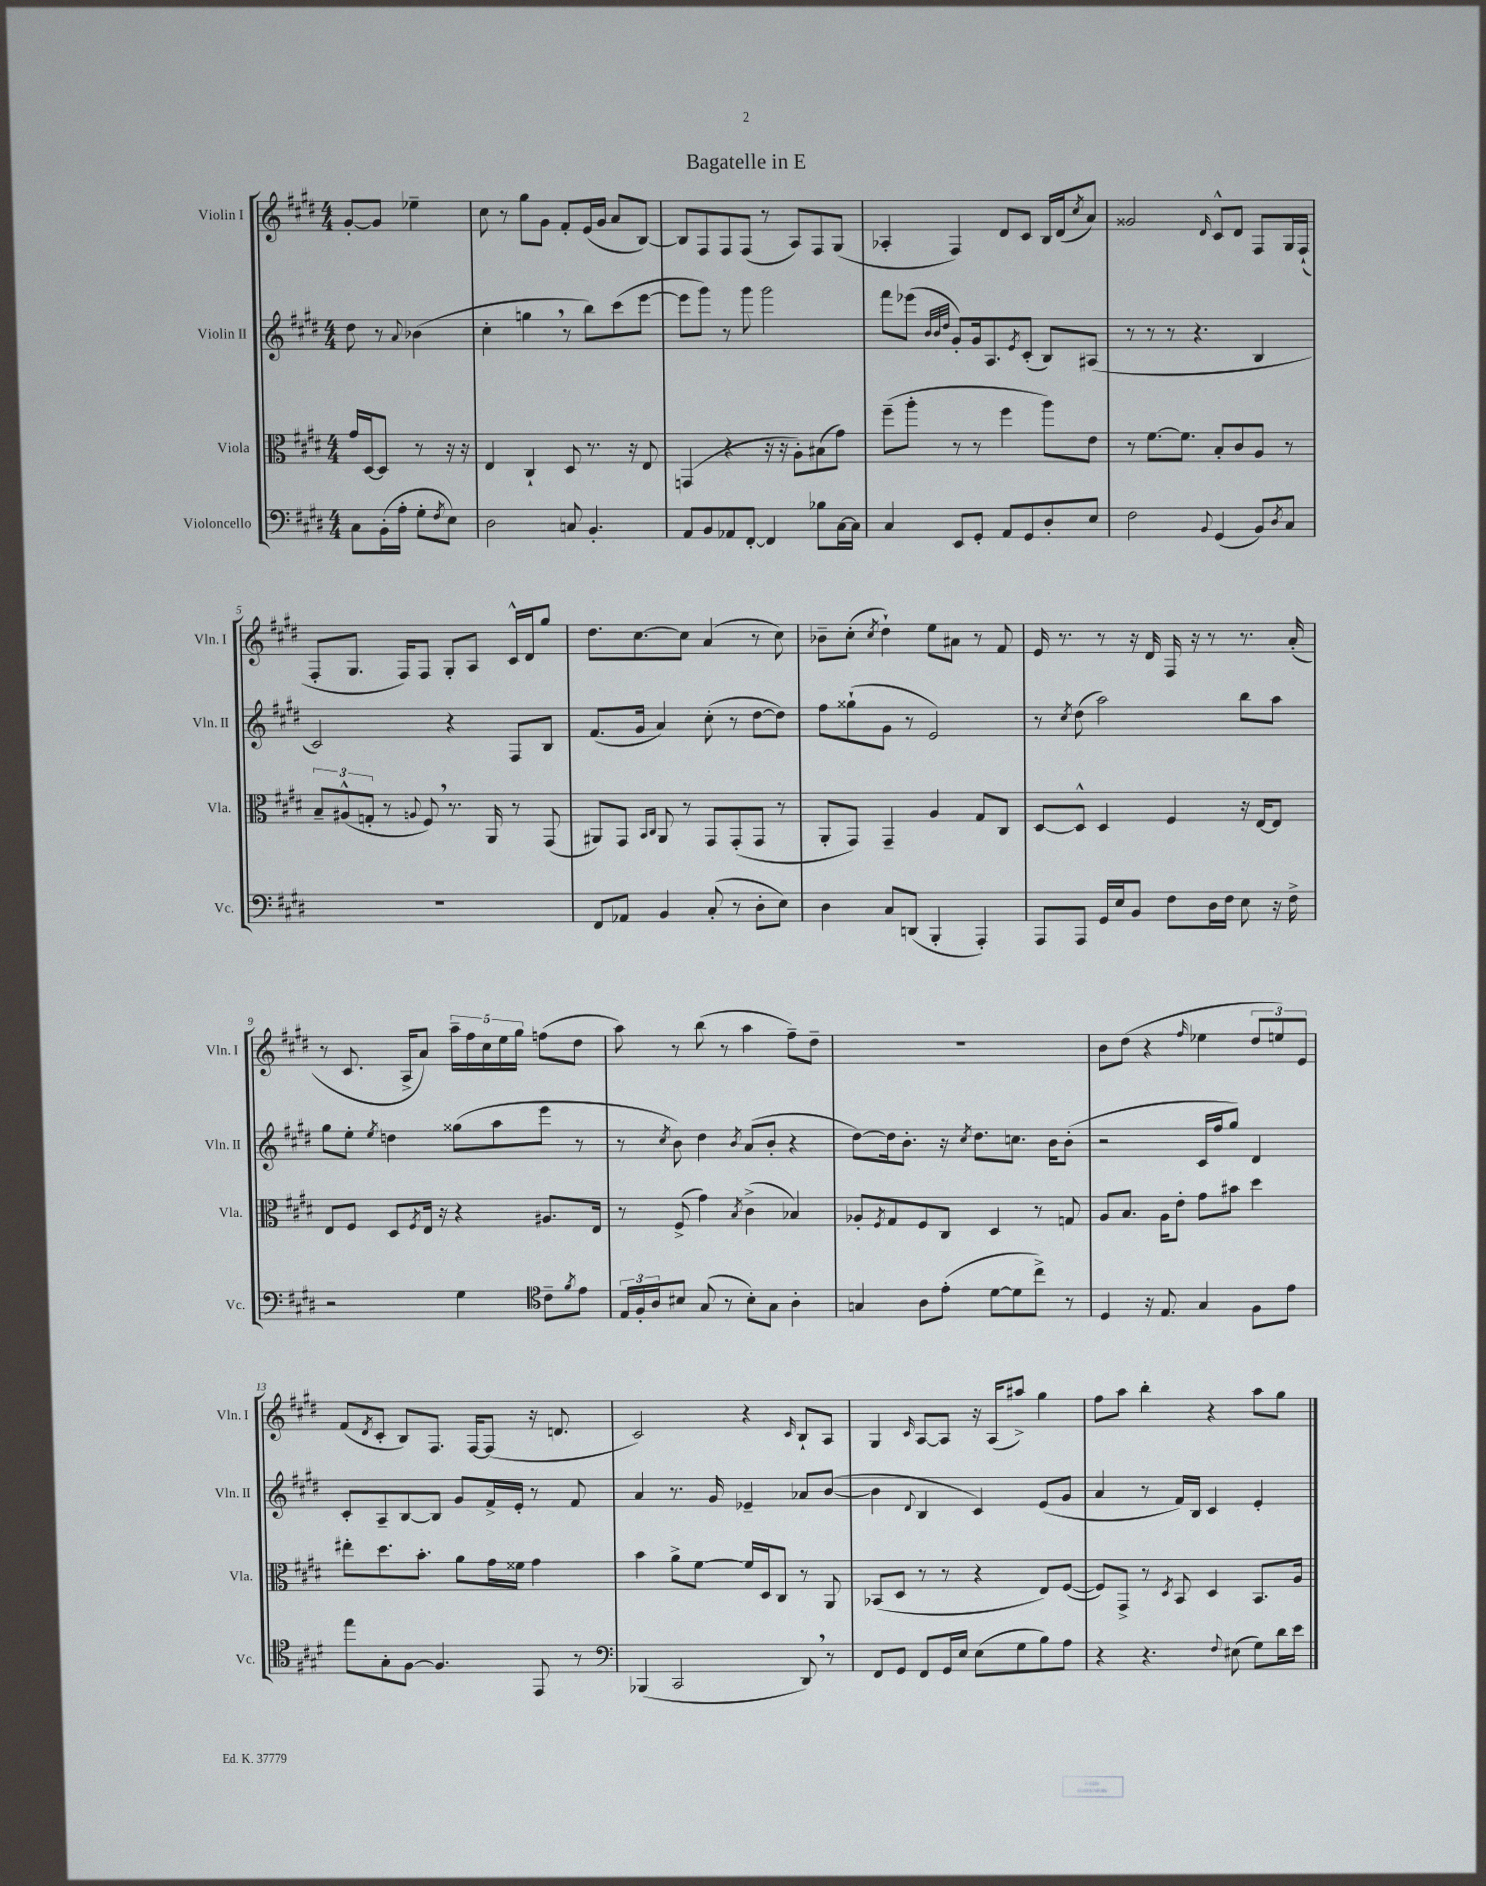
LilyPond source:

\header { title = "Bagatelle in E" }
<<
\new StaffGroup <<
\new Staff = "s0" \with { instrumentName = "Violin I" shortInstrumentName = "Vln. I" } {
    \clef treble \key e \major \numericTimeSignature \time 4/4 \partial 2
    gis'8~-. gis'8 ees''4-- |
    cis''8 r8 gis''8 gis'8 fis'8-. e'16( gis'16 a'8 b8~) |
    b8 fis8 fis8 fis8( r8 a8) fis8 gis8( |
    aes4-. fis4) dis'8 cis'8 b16 dis'16( \acciaccatura { cis''8 } a'8) |
    gisis'2 \grace { dis'16 } cis'8-^ dis'8 fis8 gis16 fis16-!( |
    fis8-. gis8. fis16) fis8 gis8-. a8 cis'16-^ dis'16 gis''8 |
    dis''8. cis''8.~ cis''8 a'4( r8 cis''8) |
    bes'8-- cis''8-.( \acciaccatura { cis''8 } dis''4-!) e''8 ais'8 r8 fis'8 |
    e'16 r8. r8 r16 dis'16 fis16 r16 r8 r8. a'16-.( |
    r8 cis'8. a16-> a'8) \tuplet 5/4 { a''16-- fis''16 cis''16 e''16 gis''16 } f''8( dis''8 |
    a''8) r8 b''8( r8 a''4 fis''8--) dis''8-- |
    R1 |
    b'8 dis''8( r4 \grace { fis''16 } ees''4 \tuplet 3/2 { dis''8 e''8) e'8 } |
    fis'8( \acciaccatura { dis'8 } cis'8-. b8) fis8. fis16~ fis8( r16 d'8. |
    cis'2) r4 \grace { cis'16 } b8-! a8 |
    gis4 \grace { cis'16 } a8~ a8 r16 a16( ais''8->) gis''4 |
    fis''8 a''8 b''4-. r4 a''8 gis''8 \bar "|." |
}
\new Staff = "s1" \with { instrumentName = "Violin II" shortInstrumentName = "Vln. II" } {
    \clef treble \key e \major \numericTimeSignature \time 4/4 \partial 2
    dis''8 r8 \appoggiatura { a'8 } bes'4( |
    cis''4-. g''4 \breathe r8 b''8) cis'''8( e'''8~ |
    e'''8 gis'''8) r8 gis'''8 gis'''2 |
    fis'''8 ees'''8( \grace { b'32 b'32 dis''32 } gis'8-.) gis'16 a8. \acciaccatura { e'8 } cis'8-.( b8) ais8( |
    r8 r8 r8 r4. b4 |
    cis'2) r4 fis8 b8 |
    fis'8.( gis'16 a'4) cis''8-.( r8 dis''8~ dis''8) |
    fis''8 gisis''8-!( gis'8 r8 e'2) |
    r8 \acciaccatura { cis''8 } dis''8( a''2) b''8 a''8 |
    gis''8 e''8-. \acciaccatura { e''8 } d''4 gisis''8( a''8 e'''8 r8 |
    r8 \acciaccatura { cis''8 } b'8) dis''4 \acciaccatura { b'8 } a'8( b'8-. r4 |
    dis''8~) dis''16 b'8.-. r16 \acciaccatura { cis''8 } dis''8. c''8. b'16 b'8-.( |
    r2 cis'16 fis''16 gis''8) dis'4 |
    cis'8-. a8-- b8~ b8 gis'8 fis'16-> e'16-. r8 fis'8 |
    a'4 r8. gis'16 ees'4-- aes'8 b'8~( |
    b'4 \appoggiatura { dis'8 } b4 cis'4) e'8( gis'8 |
    a'4 r8 fis'16) b16 cis'4 e'4-. \bar "|." |
}
\new Staff = "s2" \with { instrumentName = "Viola" shortInstrumentName = "Vla." } {
    \clef alto \key e \major \numericTimeSignature \time 4/4 \partial 2
    gis'16 dis16~ dis8 r8 r16 r16 |
    e4 cis4-! dis8 r8. r16 e8 |
    g,4( r4 r16 r16 a8-.) bis8( gis'8) |
    fis''8--( a''8-. r8 r8 fis''4 a''8) e'8 |
    r8 fis'8.~ fis'8. b8-. cis'8 a8 r8 |
    \tuplet 3/2 { b8-- ais8-^( g8-. } r8 \appoggiatura { a8 } fis8) \breathe r8. a,16 r8 gis,8( |
    ais,8) gis,8 \grace { b,16 cis16 } ais,8 r8 gis,8 gis,8-.( gis,8 r8 |
    a,8-. gis,8) gis,4-- a4 gis8 cis8 |
    dis8~ dis8-^ dis4 fis4 r16 e16~ e8 |
    e8 fis8 dis8 \acciaccatura { fis8 } e16 r16 r4 ais8. e16 |
    r8 fis8->( gis'4) \acciaccatura { b8 } cis'4->( bes4) |
    aes8-. \acciaccatura { fis8 } gis8 fis8 cis8 dis4 r8 g8 |
    a8 b8. a16 e'8-. gis'8 bis'8 dis''4 |
    eis''8-. dis''8. b'8.-. a'8 gis'16 fisis'16 gis'4 |
    b'4 a'8-> fis'8~ fis'16 dis16 cis8 r8 a,8 |
    bes,8( dis8 r8 r8 r4 e8) fis8~( |
    fis8) gis,8-> r8 \acciaccatura { dis8 } b,8 dis4 b,8. a16 \bar "|." |
}
\new Staff = "s3" \with { instrumentName = "Violoncello" shortInstrumentName = "Vc." } {
    \clef bass \key e \major \numericTimeSignature \time 4/4 \partial 2
    cis8 b,16-.( a16-. gis8-. \acciaccatura { fis8 } e8) |
    dis2 c8 b,4.-. |
    a,8 b,8 aes,8 fis,8~-. fis,4 bes8 cis16~ cis16 |
    cis4 e,8 gis,8-. a,8 gis,8 dis8-. e8 |
    fis2 \appoggiatura { b,8 } gis,4( b,8) \acciaccatura { dis8 } cis8 |
    R1 |
    fis,8 aes,8 b,4 cis8-.( r8 dis8-. e8) |
    dis4 cis8 d,8( b,,4-. a,,4-.) |
    a,,8 a,,8 gis,16 e16 b,8 fis8 dis16 fis16 e8 r16 fis16-> |
    r2 gis4 \clef tenor cis'8-- \acciaccatura { fis'8 } e'8 |
    \tuplet 3/2 { e16 fis16-. a16 } bis8 gis8( r8 bis8-.) gis8 a4-. |
    g4 a8 e'8-.( dis'8~ dis'8 cis''8->) r8 |
    dis4 r16 e8. gis4 fis8 e'8 |
    e''8 gis8-. fis8~ fis4. e,8 r8 |
    \clef bass bes,,4( cis,2 dis,8) \breathe r8 |
    fis,8 gis,8 fis,8 gis,16 e16 e8( gis8 b8) a8 |
    r4 r4. \appoggiatura { fis8 } eis8( gis8) dis'16 e'16 \bar "|." |
}
>>
>>
